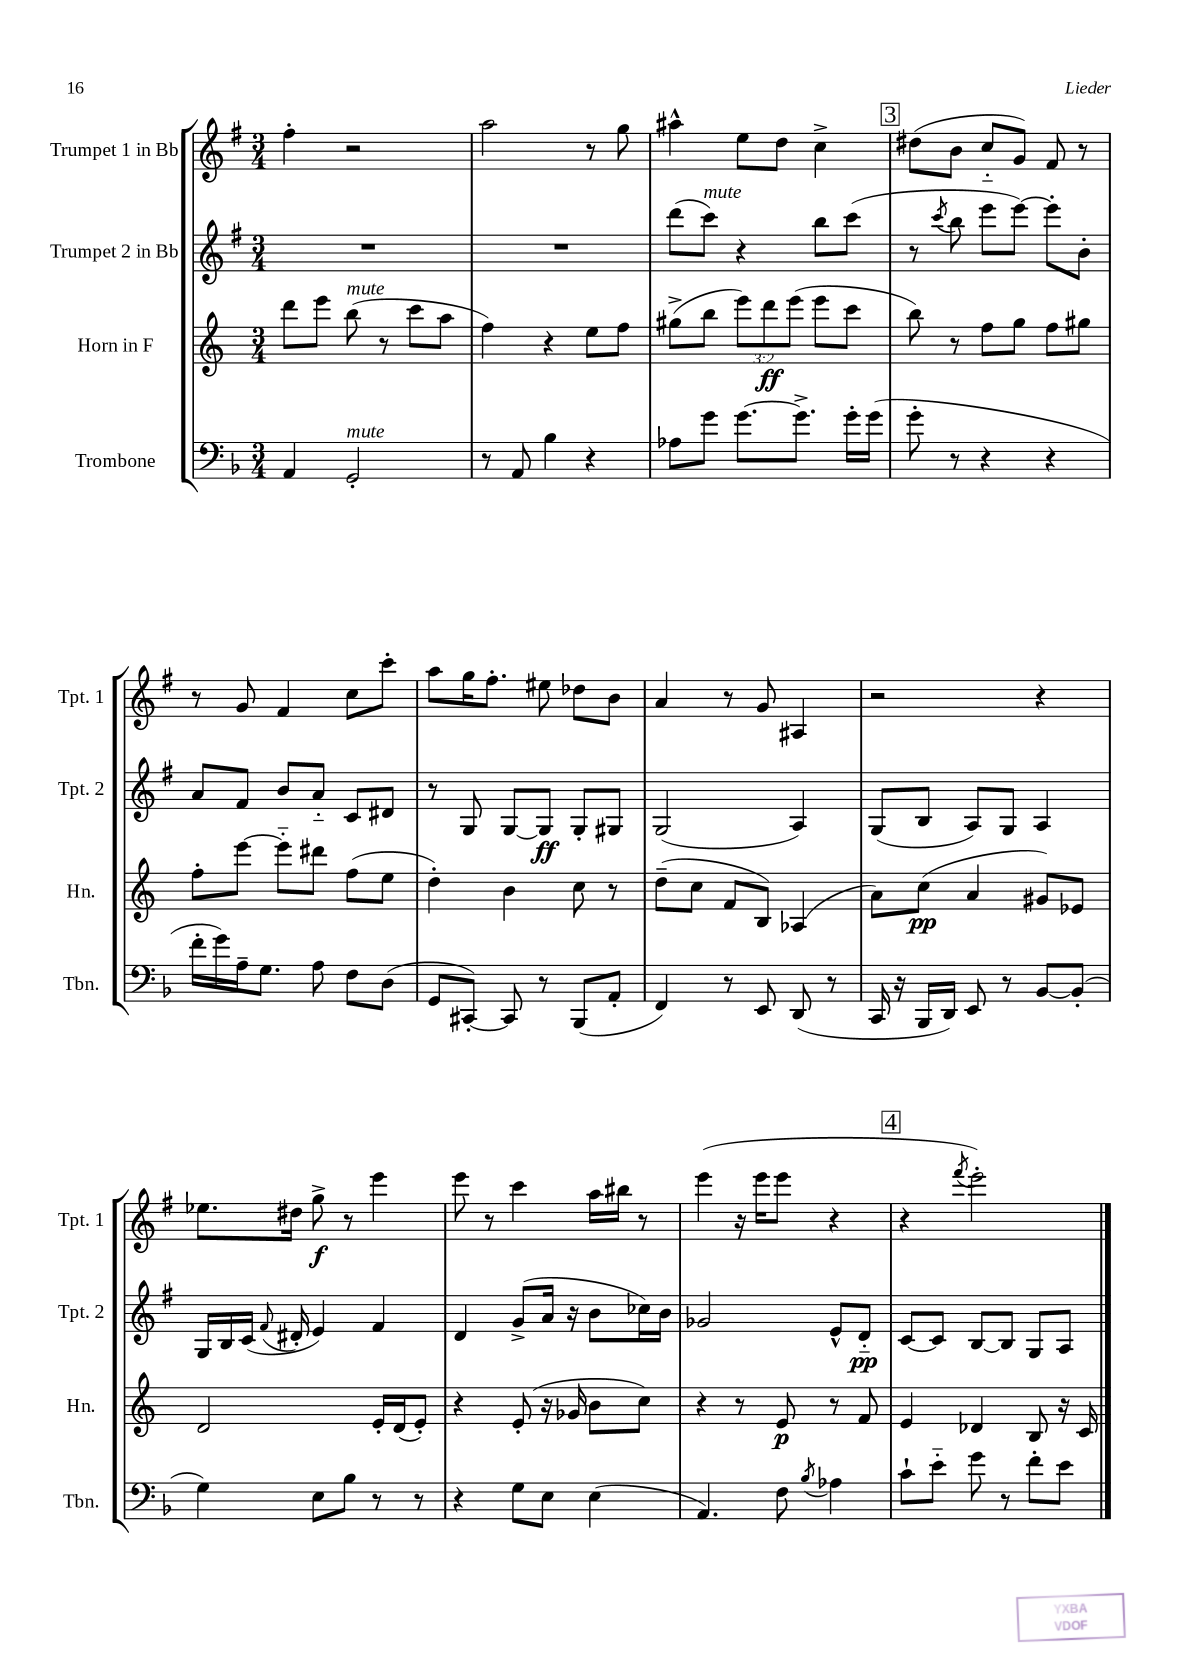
<<
\new StaffGroup <<
\new Staff = "s0" \with { instrumentName = "Trumpet 1 in Bb" shortInstrumentName = "Tpt. 1" } {
    \clef treble \key g \major \numericTimeSignature \time 3/4
    \autoBeamOff fis''4-. r2 |
    a''2 r8 g''8 |
    ais''4-^ e''8[ d''8] c''4-> |
    \mark \markup { \box "3" } dis''8[( b'8] c''8[-_ g'8]) fis'8 r8 |
    r8 g'8 fis'4 c''8[ c'''8]-. |
    a''8[ g''16 fis''8.]-. eis''8 des''8[ b'8] |
    a'4 r8 g'8 ais4 |
    r2 r4 |
    ees''8.[ dis''16] g''8->\f r8 e'''4 |
    e'''8 r8 c'''4 a''16[ bis''16] r8 |
    e'''4( r16 e'''16[ e'''8] r4 |
    \mark \markup { \box "4" } r4 \acciaccatura { fis'''8 } e'''2-.) \bar "|." |
}
\new Staff = "s1" \with { instrumentName = "Trumpet 2 in Bb" shortInstrumentName = "Tpt. 2" } {
    \clef treble \key g \major \numericTimeSignature \time 3/4
    \autoBeamOff R2. |
    R2. |
    d'''8[( c'''8]^\markup { \italic "mute" }) r4 b''8[ c'''8]( |
    \mark \markup { \box "3" } r8 \acciaccatura { c'''8 } b''8 e'''8[ e'''8]~) e'''8[-. b'8]-. |
    a'8[ fis'8] b'8[ a'8]-_ c'8[ dis'8] |
    r8 g8 g8[~ g8]\ff g8[-. gis8] |
    g2( a4) |
    g8[( b8] a8[) g8] a4 |
    g16[ b16 c'16]( \appoggiatura { fis'8 } dis'16-. e'4) fis'4 |
    d'4 g'8[->( a'16] r16 b'8[ ces''16) b'16] |
    ges'2 e'8[-^ d'8]-_\pp |
    \mark \markup { \box "4" } c'8[~ c'8] b8[~ b8] g8[ a8] \bar "|." |
}
\new Staff = "s2" \with { instrumentName = "Horn in F" shortInstrumentName = "Hn." } {
    \clef treble \key c \major \numericTimeSignature \time 3/4 \override Staff.TupletNumber.text = #tuplet-number::calc-fraction-text
    \autoBeamOff d'''8[ e'''8] b''8^\markup { \italic "mute" }( r8 c'''8[ a''8] |
    f''4) r4 e''8[ f''8] |
    gis''8[->( b''8] \tuplet 3/2 { e'''8[) d'''8\ff e'''8]( } e'''8[ c'''8] |
    \mark \markup { \box "3" } b''8) r8 f''8[ g''8] f''8[ gis''8] |
    f''8[-. e'''8]~ e'''8[-_ dis'''8] f''8[( e''8] |
    d''4-.) b'4 c''8 r8 |
    d''8[--( c''8] f'8[ b8]) aes4( |
    a'8[) c''8]\pp( a'4 gis'8[) ees'8] |
    d'2 e'16[-. d'16( e'8]-.) |
    r4 e'8-.( r16 ges'16 b'8[ c''8]) |
    r4 r8 e'8\p r8 f'8 |
    \mark \markup { \box "4" } e'4 des'4 b8 r16 c'16 \bar "|." |
}
\new Staff = "s3" \with { instrumentName = "Trombone" shortInstrumentName = "Tbn." } {
    \clef bass \key f \major \numericTimeSignature \time 3/4
    \autoBeamOff a,4 g,2-.^\markup { \italic "mute" } |
    r8 a,8 bes4 r4 |
    aes8[ g'8] g'8.[~ g'8.]-> g'16[-. g'16]( |
    \mark \markup { \box "3" } g'8-. r8 r4 r4 |
    f'16[-. g'16) a16-- g8.] a8 f8[ d8]( |
    g,8[ cis,8]~-.) cis,8 r8 bes,,8[( a,8]-. |
    f,4) r8 e,8 d,8( r8 |
    c,16 r16 bes,,16[ d,16]) e,8 r8 bes,8[~ bes,8]-.( |
    g4) e8[ bes8] r8 r8 |
    r4 g8[ e8] e4( |
    a,4.) f8 \acciaccatura { bes8 } aes4 |
    \mark \markup { \box "4" } c'8[-! e'8]-_ g'8 r8 f'8[-. e'8] \bar "|." |
}
>>
>>
\layout { \context { \Score \remove "Bar_number_engraver" } }
